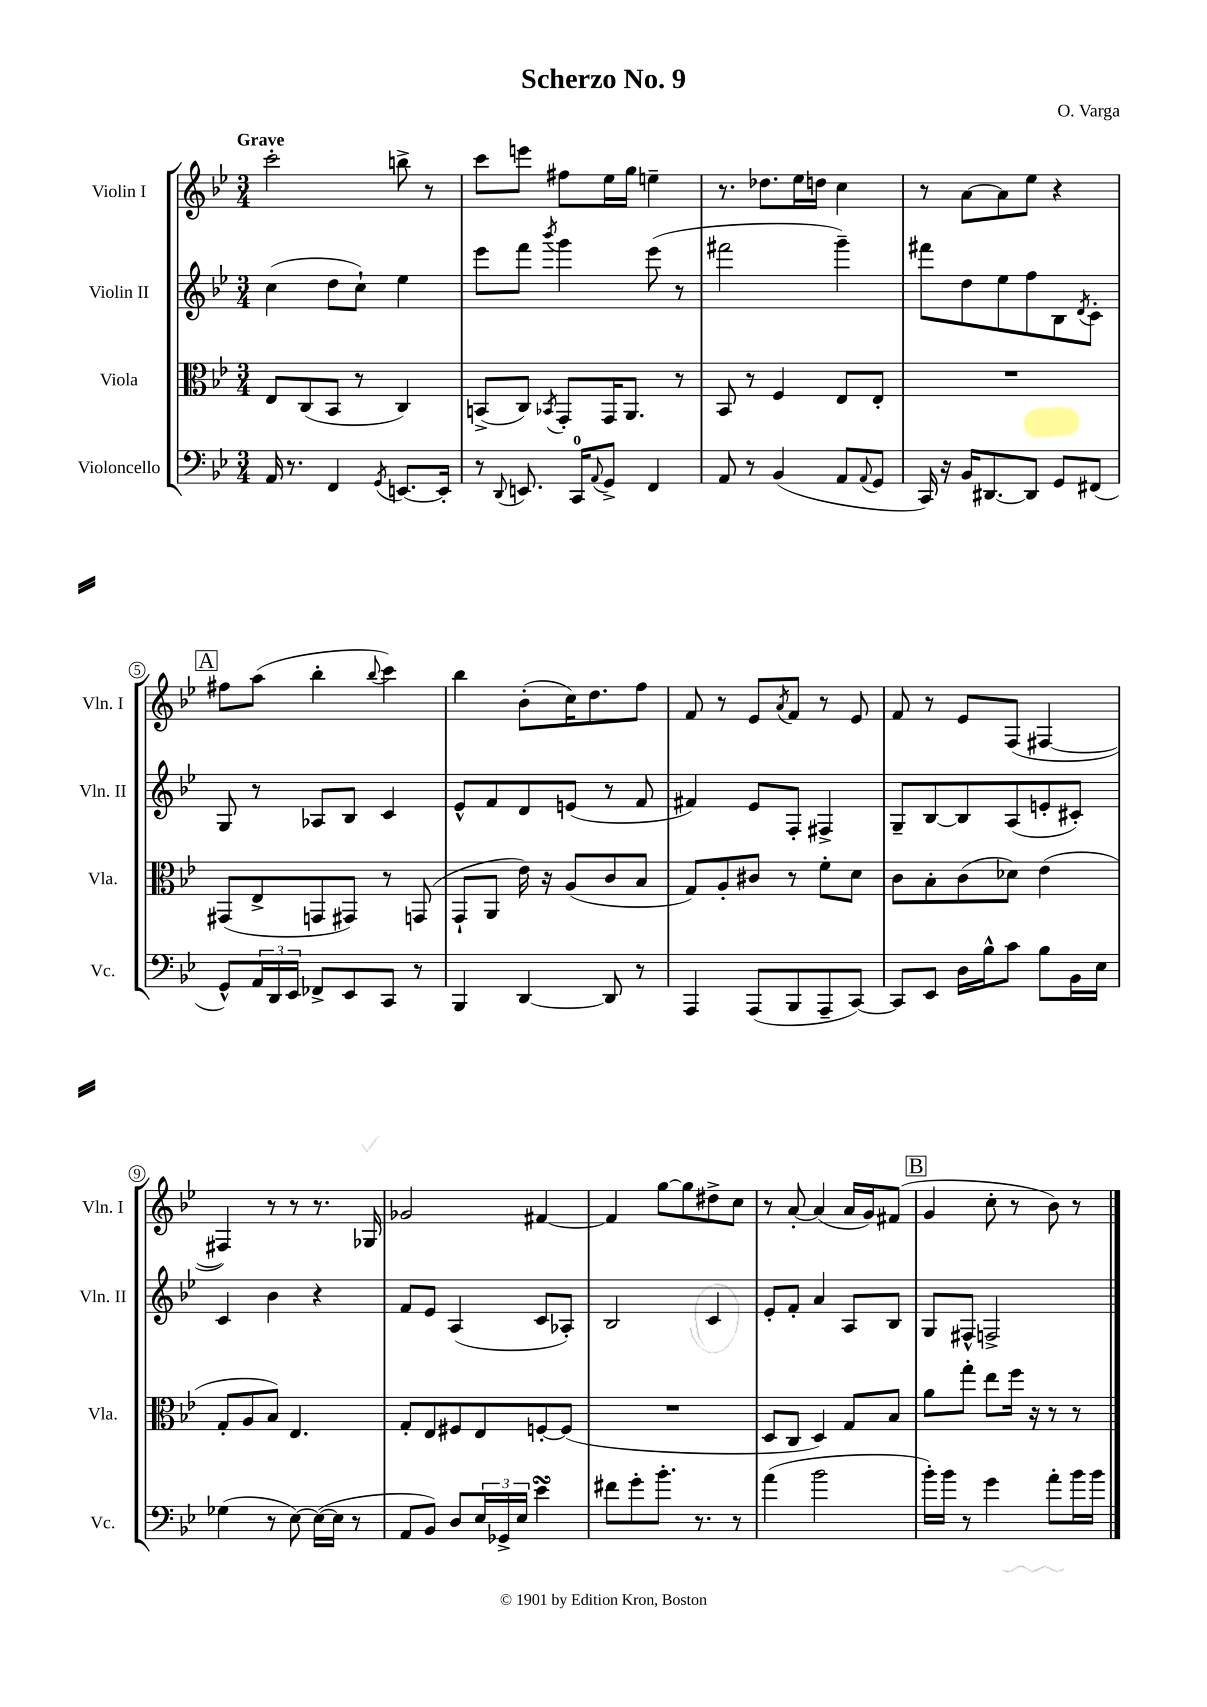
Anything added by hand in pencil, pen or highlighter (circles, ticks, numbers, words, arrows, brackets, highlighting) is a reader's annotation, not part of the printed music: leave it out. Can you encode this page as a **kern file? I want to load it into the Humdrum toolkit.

**kern	**kern	**kern	**kern
*staff4	*staff3	*staff2	*staff1
*clefF4	*clefC3	*clefG2	*clefG2
*k[b-e-]	*k[b-e-]	*k[b-e-]	*k[b-e-]
*M3/4	*M3/4	*M3/4	*M3/4
16AA	8E-	(4cc	2ccc'
8.r	.	.	.
.	(8C	.	.
4FF	8BB-	8dd	.
.	8r	8cc`)	.
8qGG	.	.	.
[8.EE	4C)	4ee-	8bb^
.	.	.	8r
16EE']	.	.	.
=	=	=	=
8r	(8BB^	8eee-	8ccc
8qqDD	.	.	.
8.EE	8C)	8fff	8eee
.	8qBB-	8qbbb-	.
.	8GG'	4ggg	8ff#
16CC	.	.	.
8qqAA	.	.	.
8GG^	16GG	.	16ee-
.	8.AA	.	16gg
4FF	.	(8eee-	4ee~
.	8r	8r	.
=	=	=	=
8AA	8BB-	2fff#	8.r
8r	8r	.	.
.	.	.	8.dd-
(4BB-	4F	.	.
.	.	.	16ee-
.	.	.	16dd
8AA	8E-	4ggg~)	4cc
8qqAA	.	.	.
8GG	8E-'	.	.
=	=	=	=
16CC)	2.r	8fff#	8r
16r	.	.	.
16BB-	.	8dd	[8a
[8.DD#	.	.	.
.	.	8ee-	8a]
8DD#]	.	8ff	8ee-
8GG	.	8B-	4r
.	.	8qd	.
(8FF#	.	8c'	.
=	=	=	=
8GG^^)	(8GG#	8G	8ff#
24AA	8E-^	8r	(8aa
24DD	.	.	.
24EE-	.	.	.
8FF-^	8GG	8A-	4bb-'
8EE-	8GG#)	8B-	.
.	.	.	8qqbb-
8CC	8r	4c	4ccc)
8r	(8GG	.	.
=	=	=	=
4BBB-	8GG`	8e-^^	4bb-
.	8AA	8f	.
[4DD	16e-)	8d	(8b-'
.	16r	.	.
.	(8A	(8e	16cc)
.	.	.	8.dd
8DD]	8c	8r	.
8r	8B-	8f	8ff
=	=	=	=
4AAA	8G)	4f#)	8f
.	8A'	.	8r
(8AAA	8c#	8e-	8e-
.	.	.	8qa
8BBB-	8r	8F'	8f
8AAA~	8f'	4F#^	8r
[8CC)	8d	.	8e-
=	=	=	=
8CC]	8c	8G~	8f
8EE-	8B-'	[8B-	8r
16D	(8c	8B-]	8e-
16B-^^	.	.	.
8c	8d-)	(8A	(8F
8B-	(4e-	8e'	[4F#
16BB-	.	8c#')	.
16E-	.	.	.
=	=	=	=
(4G-	8G'	4c	4F#])
.	8A	.	.
8r	8B-)	4b-	8r
[8E-)	4.E-	.	8r
(16E-_	.	4r	8.r
16E-]	.	.	.
8r	.	.	.
.	.	.	16G-
=	=	=	=
8AA	8G'	8f	2g-
8BB-)	8E-	8e-	.
8D	8F#	(4A	.
24E-	8E-	.	.
24GG-^	.	.	.
24E-	.	.	.
4e-	[8F'	8c	[4f#
.	(8F]	8A-')	.
=	=	=	=
8f#	2.r	2B-	4f#]
8g'	.	.	.
8.b-'	.	.	[8gg
.	.	.	8gg]
8.r	.	.	.
.	.	4c	8dd#^
8r	.	.	8cc
=	=	=	=
(4a	8D	8e-'	8r
.	8C	8f'	[8a'
2b-	4D)	4a	(4a]
.	8G	8A	16a
.	.	.	16g)
.	8B-	8B-	(8f#
=	=	=	=
16b-')	8a	8G	4g
16b-	.	.	.
8r	8gg'	8F#^^	.
4g	8ee-	2F^	8cc'
.	16ff	.	8r
.	16r	.	.
8a'	8r	.	8b-)
16b-	8r	.	8r
16b-	.	.	.
==	==	==	==
*-	*-	*-	*-
